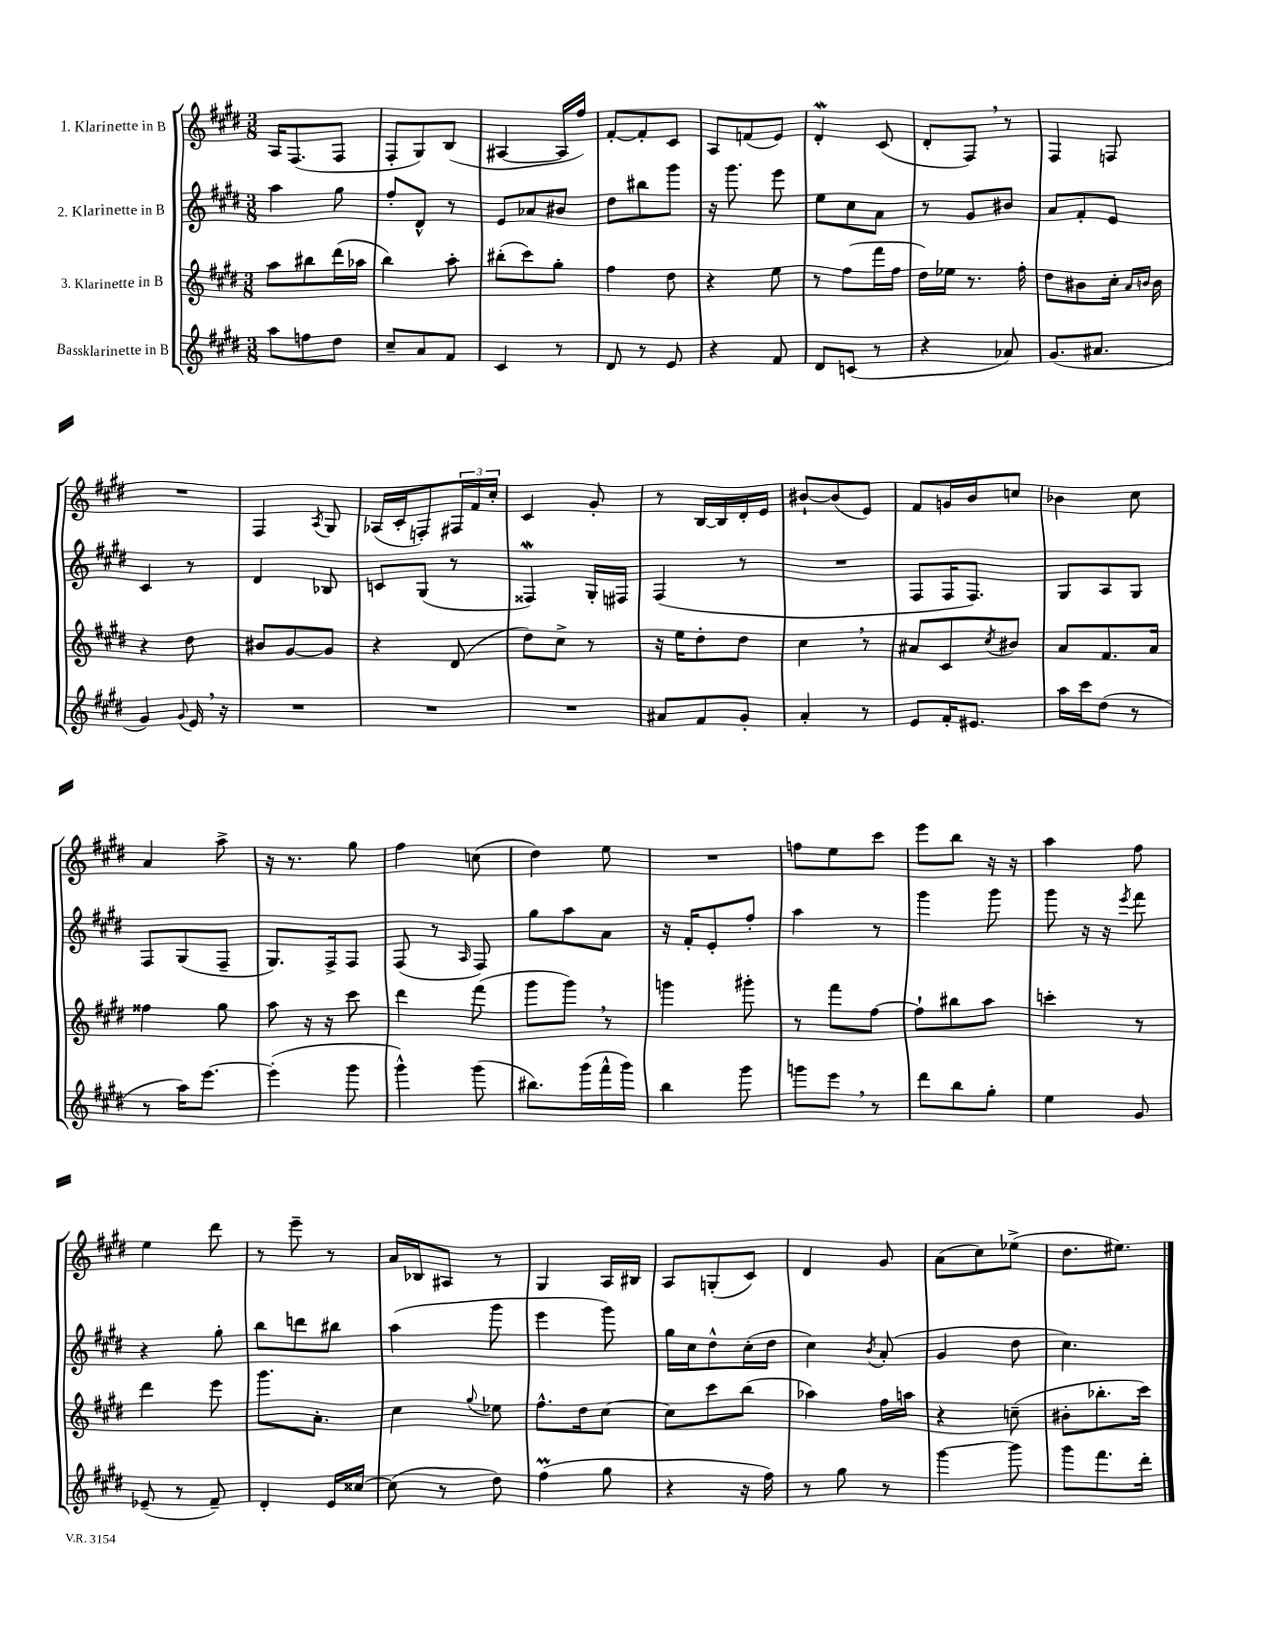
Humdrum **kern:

**kern	**kern	**kern	**kern
*staff4	*staff3	*staff2	*staff1
*clefG2	*clefG2	*clefG2	*clefG2
*k[f#c#g#d#]	*k[f#c#g#d#]	*k[f#c#g#d#]	*k[f#c#g#d#]
*M3/8	*M3/8	*M3/8	*M3/8
8aa\L	8aa\L	4aa\	16A/LK
.	.	.	(8.F#/
8ff\	8bb#\	.	.
8dd#\J	(16ddd#\L	8gg#\	8F#/J
.	16aa-\JJ	.	.
=	=	=	=
8cc#~/L	4bb\)	8ff#'/L	8F#'/L
8a/	.	8d#^^/J	8G#/)
8f#/J	8aa'\	8r	(8B/J
=	=	=	=
4c#/	(8bb#'\L	8e/L	[4A#/
.	8ccc#\)	8a-/	.
8r	8gg#'\J	8b#/J	16A#/]LL
.	.	.	16ff#/JJ)
=	=	=	=
8d#/	4ff#\	8dd#\L	[8f#'/L
8r	.	8bb#\	8f#'/]
8e/	8dd#\	8ggg#\J	8c#/J
=	=	=	=
4r	4r	16r	8A/L
.	.	8.ggg#\	.
.	.	.	(8f/
8f#/	8ee\	8eee\	8e/J)
=	=	=	=
8d#/L	8r	8ee\L	4d#'/
(8c/J	(8ff#\L	8cc#\	.
8r	16fff#\L	8a\J	(8c#/
.	16ff#\JJ	.	.
=	=	=	=
4r	16dd#\LL)	8r	8d#'/L
.	16ee-\JJ	.	.
.	8.r	8g#/L	8F#/J)
8a-/)	.	8b#/J	8r
.	16ff#'\	.	.
=	=	=	=
(8.g#/L	8dd#\L	8a/L	4F#/
.	8b#\	8f#'/	.
8.a#/J	.	.	.
.	16cc#'\Jk	8e/J	8F/
.	16qqa/LL	.	.
.	16qqb/JJ	.	.
.	16b\	.	.
=	=	=	=
4g#/)	4r	4c#/	4.r
8qqg#/	.	.	.
16e/	8dd#\	8r	.
16r	.	.	.
=	=	=	=
4.r	8b#/L	4d#/	4F#/
.	[8g#/	.	.
.	.	.	8qA/
.	8g#/]J	8B-/	8G#/
=	=	=	=
4.r	4r	8c/L	(16A-/LL
.	.	.	16c#'/J
.	.	(8G#/J	8F'/)
.	(8d#/	8r	24F#/L
.	.	.	24f#/
.	.	.	24cc#'/JJ
=	=	=	=
4.r	8dd#\L)	4F##/)	4c#/
.	8cc#^\J	.	.
.	8r	16G#'/LL	8g#'/
.	.	16F#/JJ	.
=	=	=	=
8a#/L	16r	(4F#/	8r
.	16ee\LK	.	.
8f#/	8dd#'\	.	[16B/LL
.	.	.	16B/]
8g#'/J	8dd#\J	8r	16d#'/
.	.	.	16e/JJ
=	=	=	=
4a'/	4cc#\	4.r	[8b#`/L
.	.	.	(8b#/]
8r	8r	.	8e/J)
=	=	=	=
8e/L	8a#/L	8F#/L	8f#/L
16f#'/K	8c#/	16F#/K	16g/L
8.e#/J	.	8.F#/J)	16b/J
.	8qcc#/	.	.
.	8b#/J	.	8cc/J
=	=	=	=
16aa\LL	8a/L	8G#/L	4b-\
16ccc#\J	.	.	.
(8dd#\J	8.f#/	8A/	.
8r	.	8G#/J	8cc#\
.	16a/Jk	.	.
=	=	=	=
8r	4ff##\	8F#/L	4a/
16aa\LK)	.	(8G#/	.
[8.eee\J	.	.	.
.	8gg#\	8F#~/J	8aa^\
=	=	=	=
(4eee'\]	8aa\	8.G#/L)	16r
.	.	.	8.r
.	16r	.	.
.	16r	16F#^/k	.
8ggg#\	8ccc#\	8F#/J	8gg#\
=	=	=	=
4ggg#^^\)	4ddd#\	(8F#/	4ff#\
.	.	8r	.
.	.	16qqA/	.
(8ggg#\	(8fff#\	8F#/)	(8cc\
=	=	=	=
8.bb#\L)	8ggg#\L	8gg#\L	4dd#\)
.	8ggg#\J)	8aa\	.
(16ggg#\L	.	.	.
16fff#^^\	8r	8a\J	8ee\
16ggg#\JJ)	.	.	.
=	=	=	=
4bb\	4ggg\	16r	4.r
.	.	16f#'/LK	.
.	.	8e'/	.
8ggg#\	8ggg#'\	8ff#'/J	.
=	=	=	=
8ggg\L	8r	4aa\	8ff\L
8eee\J	8fff#\L	.	8ee\
8r	[8ff#\J	8r	8ccc#\J
=	=	=	=
8ddd#\L	8ff#`\]L	4ggg#\	8eee\L
8bb\	8bb#\	.	8bb\J
8gg#'\J	8aa\J	8ggg#\	16r
.	.	.	16r
=	=	=	=
4ee\	4ccc'\	8ggg#\	4aa\
.	.	16r	.
.	.	16r	.
.	.	8qeee/	.
8g#/	8r	8fff#\	8ff#\
=	=	=	=
(8e-~/	4ddd#\	4r	4ee\
8r	.	.	.
8f#~/)	8eee\	8gg#'\	8ddd#\
=	=	=	=
4d#'/	8.ggg#\L	8bb\L	8r
.	.	8ddd\	8eee~\
.	8.a'\J	.	.
16e/LL	.	8bb#\J	8r
[16cc##/JJ	.	.	.
=	=	=	=
(8cc##\]	4cc#\	(4aa\	16a/LL
.	.	.	16B-/J
8r	.	.	8A#/J
.	8qqgg#/	.	.
8dd#\)	8ee-\	8ggg#\	8r
=	=	=	=
(4ff#\	8.ff#^^\L	4eee\	4G#/
.	16dd#\k	.	.
8gg#\	[8cc#\J	8ggg#\)	16A/LL
.	.	.	16B#/JJ
=	=	=	=
4r	8cc#\]L	16gg#\LL	8A/L
.	.	16cc#\J	.
.	8ccc#\	8dd#^^\	(8G'/
16r	(8bb\J	(16cc#'\L	8c#/J)
16ff#\)	.	16dd#\JJ	.
=	=	=	=
8r	4aa-\)	4cc#\)	4d#/
8gg#\	.	.	.
.	.	8qb/	.
8r	16ff#\LL	(8a'/	8g#/
.	16aa\JJ	.	.
=	=	=	=
[4ggg#\	4r	4g#/	(8a\L
.	.	.	8cc#\)
8ggg#\]	(8cc~\	8dd#\	(8ee-^\J
=	=	=	=
8ggg#\L	8b#'\L	4.cc#\)	8.dd#\L
8.fff#\	8.bb-'\	.	.
.	.	.	8.ee#\J)
16ddd#'\Jk	16ccc#\Jk)	.	.
==	==	==	==
*-	*-	*-	*-
